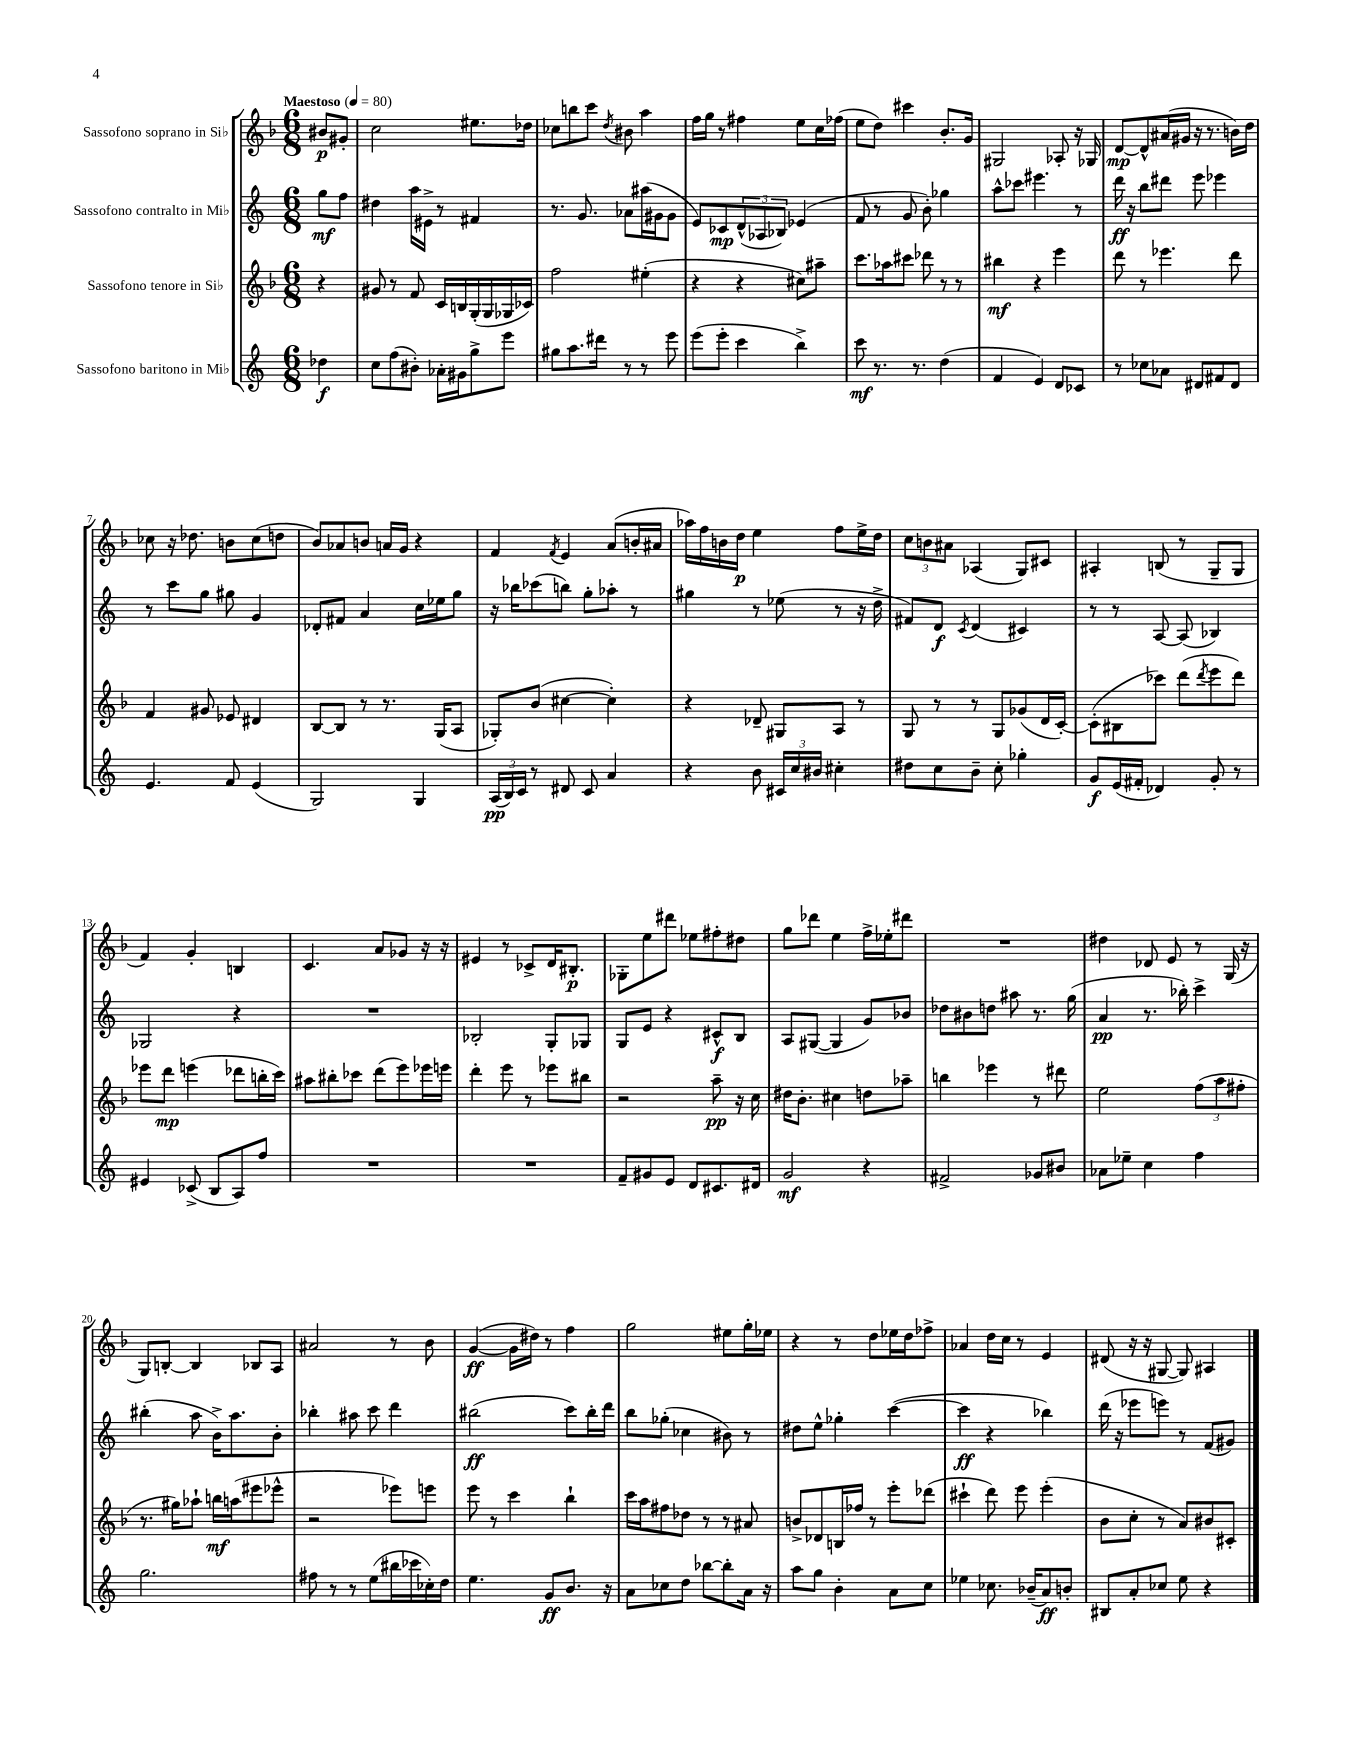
<<
\new StaffGroup <<
\new Staff = "s0" \with { instrumentName = "Sassofono soprano in Sib" } {
    \clef treble \key f \major \numericTimeSignature \time 6/8 \partial 4 \tempo "Maestoso" 4 = 80
    bis'8\p gis'8-. |
    c''2 eis''8. des''16 |
    ces''8 b''8 c'''8 \acciaccatura { d''8 } bis'8 a''4 |
    f''16 g''16 r8 fis''4 e''8 c''16 fes''16( |
    e''8 d''8) cis'''4 bes'8.-. g'16 |
    gis2 aes8-. r16 ges16 |
    d'8~\mp d'8-^ ais'16( gis'16 r16 r8. b'16) d''16 |
    ces''8 r16 des''8. b'8 ces''8( d''8 |
    bes'8) aes'8 b'8 a'16 g'16 r4 |
    f'4 \acciaccatura { f'8 } e'4 a'8( b'16-. ais'16 |
    aes''16) f''16 b'16 d''16\p e''4 f''8 e''16-> d''16 |
    \tuplet 3/2 { c''8 b'8 ais'8 } aes4( g8) cis'8 |
    ais4-. b8( r8 g8-- g8 |
    f'4) g'4-. b4 |
    c'4. a'8 ges'8 r16 r16 |
    eis'4 r8 ces'8-> d'16 bis8.-.\p |
    ges8-. e''8 dis'''8 ees''8 fis''8-. dis''8 |
    g''8 des'''8 e''4 f''16-> ees''16-. dis'''8 |
    R2. |
    dis''4 des'8 e'8 r8 g16( r16 |
    g8) b8~-. b4 bes8 a8 |
    ais'2 r8 bes'8 |
    g'4~\ff( g'16 dis''16) r8 f''4 |
    g''2 eis''8 g''16-. ees''16 |
    r4 r8 d''8 ees''16 d''16 fes''8-> |
    aes'4 d''16 c''16 r8 e'4 |
    dis'8( r16 r16 gis8~ gis8) ais4 \bar "|." |
}
\new Staff = "s1" \with { instrumentName = "Sassofono contralto in Mib" } {
    \clef treble \key c \major \numericTimeSignature \time 6/8 \partial 4
    g''8\mf f''8 |
    dis''4 a''16 eis'16-> r8 fis'4 |
    r8. g'8. aes'8 ais''16( gis'16 gis'8 |
    e'8) ces'8\mp \tuplet 3/2 { d'8-^( aes8 bes8) } ees'4( |
    f'8 r8 g'8 b'8-.) ges''4 |
    a''8-^ ces'''8 eis'''4. r8 |
    d'''16\ff r16 b''8 dis'''8 e'''8 ees'''4 |
    r8 c'''8 g''8 gis''8 g'4 |
    des'8-. fis'8 a'4 c''16 ees''16 g''8 |
    r16 bes''16 ces'''8( b''8) g''8-. aes''8-. r8 |
    gis''4 r8 ees''8( r8 r16 d''16-> |
    fis'8) d'8\f \acciaccatura { c'8 } d'4( cis'4) |
    r8 r8 a8~ a8( bes4) |
    ges2 r4 |
    R2. |
    bes2-. g8-. ges8 |
    g8 e'8 r4 cis'8-^\f b8 |
    a8 gis8~( gis4 g'8) bes'8 |
    des''8 bis'8 d''8 ais''8 r8. g''16( |
    a'4\pp r8. bes''16-.) c'''4-> |
    bis''4-.( a''8 b'16->) a''8. b'8-. |
    bes''4-. ais''8 c'''8 d'''4 |
    bis''2\ff( c'''8) bis''16-. d'''16 |
    b''8 ges''8-.( ces''4 bis'8) r8 |
    dis''8 e''8-^ ges''4-. c'''4~( |
    c'''4\ff r4 bes''4) |
    d'''16( r16 ees'''8 e'''8) r8 f'8( gis'8) \bar "|." |
}
\new Staff = "s2" \with { instrumentName = "Sassofono tenore in Sib" } {
    \clef treble \key f \major \numericTimeSignature \time 6/8 \partial 4
    r4 |
    gis'8 r8 f'8 c'16 b16 g16-.( g16 ges16 ces'16) |
    f''2 eis''4-.( |
    r4 r4 cis''8) ais''8-- |
    c'''8. aes''16 cis'''8 des'''8 r8 r8 |
    bis''4\mf r4 e'''4 |
    d'''8 r8 ees'''4. d'''8 |
    f'4 gis'8 ees'8 dis'4 |
    bes8~ bes8 r8 r8. g16( a8 |
    ges8-.) bes'8( cis''4~ cis''4-.) |
    r4 des'8-- gis8 a8 r8 |
    g8 r8 r8 g8 ges'8( d'16 c'16~-.) |
    c'8-.( bis8 ces'''8) d'''8( \acciaccatura { d'''8 } e'''8 d'''8) |
    ees'''8 d'''8\mp e'''4( des'''8 b''16-. c'''16) |
    ais''8 bis''8-. ces'''8 d'''8( e'''8) ees'''16 e'''16 |
    d'''4-. e'''8 r8 ees'''8 bis''8 |
    r2 a''8--\pp r16 c''16 |
    dis''16 bes'8.-. cis''4 d''8 aes''8-- |
    b''4 ees'''4 r8 dis'''8 |
    e''2 \tuplet 3/2 { f''8( a''8 fis''8-. } |
    r8. gis''16) aes''8-! b''16\mf a''16( eis'''8 ees'''8-^ |
    r2 ees'''8) e'''8 |
    e'''8 r8 c'''4 bes''4-! |
    c'''16 a''16 fis''8 des''8 r8 r8 ais'8 |
    b'8-> des'8 b16 fes''16 r8 e'''8-. des'''8( |
    cis'''4-! d'''8) e'''8 e'''4-.( |
    bes'8 c''8-. r8 a'8) bis'8 cis'8-. \bar "|." |
}
\new Staff = "s3" \with { instrumentName = "Sassofono baritono in Mib" } {
    \clef treble \key c \major \numericTimeSignature \time 6/8 \partial 4
    des''4\f |
    c''8 f''8( bis'8-.) aes'16-. gis'16 g''8-> e'''8 |
    gis''8 a''8. dis'''16 r8 r8 e'''8 |
    e'''8( e'''8-. c'''4 b''4->) |
    c'''8\mf r8. r8. d''4( |
    f'4 e'4) d'8 ces'8 |
    r8 ces''8 aes'8 dis'8 fis'8 dis'8 |
    e'4. f'8 e'4( |
    g2) g4 |
    \tuplet 3/2 { a16\pp( b16) c'16 } r8 dis'8 c'8 a'4 |
    r4 b'8 \tuplet 3/2 { cis'16 c''16 bis'16 } cis''4-. |
    dis''8 c''8 b'8-- c''8-. ges''4-. |
    g'8\f e'16( fis'16-. des'4) g'8-. r8 |
    eis'4 ces'8->( b8 a8) f''8 |
    R2. |
    R2. |
    f'8-- gis'8 e'8 d'8 cis'8. dis'16 |
    g'2\mf r4 |
    fis'2-> ges'8 bis'8 |
    aes'8 ees''8-- c''4 f''4 |
    g''2. |
    fis''8 r8 r8 e''8( bis''16 ces'''16 ces''16-.) d''16 |
    e''4. g'8\ff b'8. r16 |
    a'8 ces''8 d''8 bes''8~ bes''8-. a'16 r16 |
    a''8 g''8 b'4-. a'8 c''8 |
    ees''4 ces''8. bes'16--( a'8\ff) b'8-. |
    bis8 a'8-. ces''8 e''8 r4 \bar "|." |
}
>>
>>
